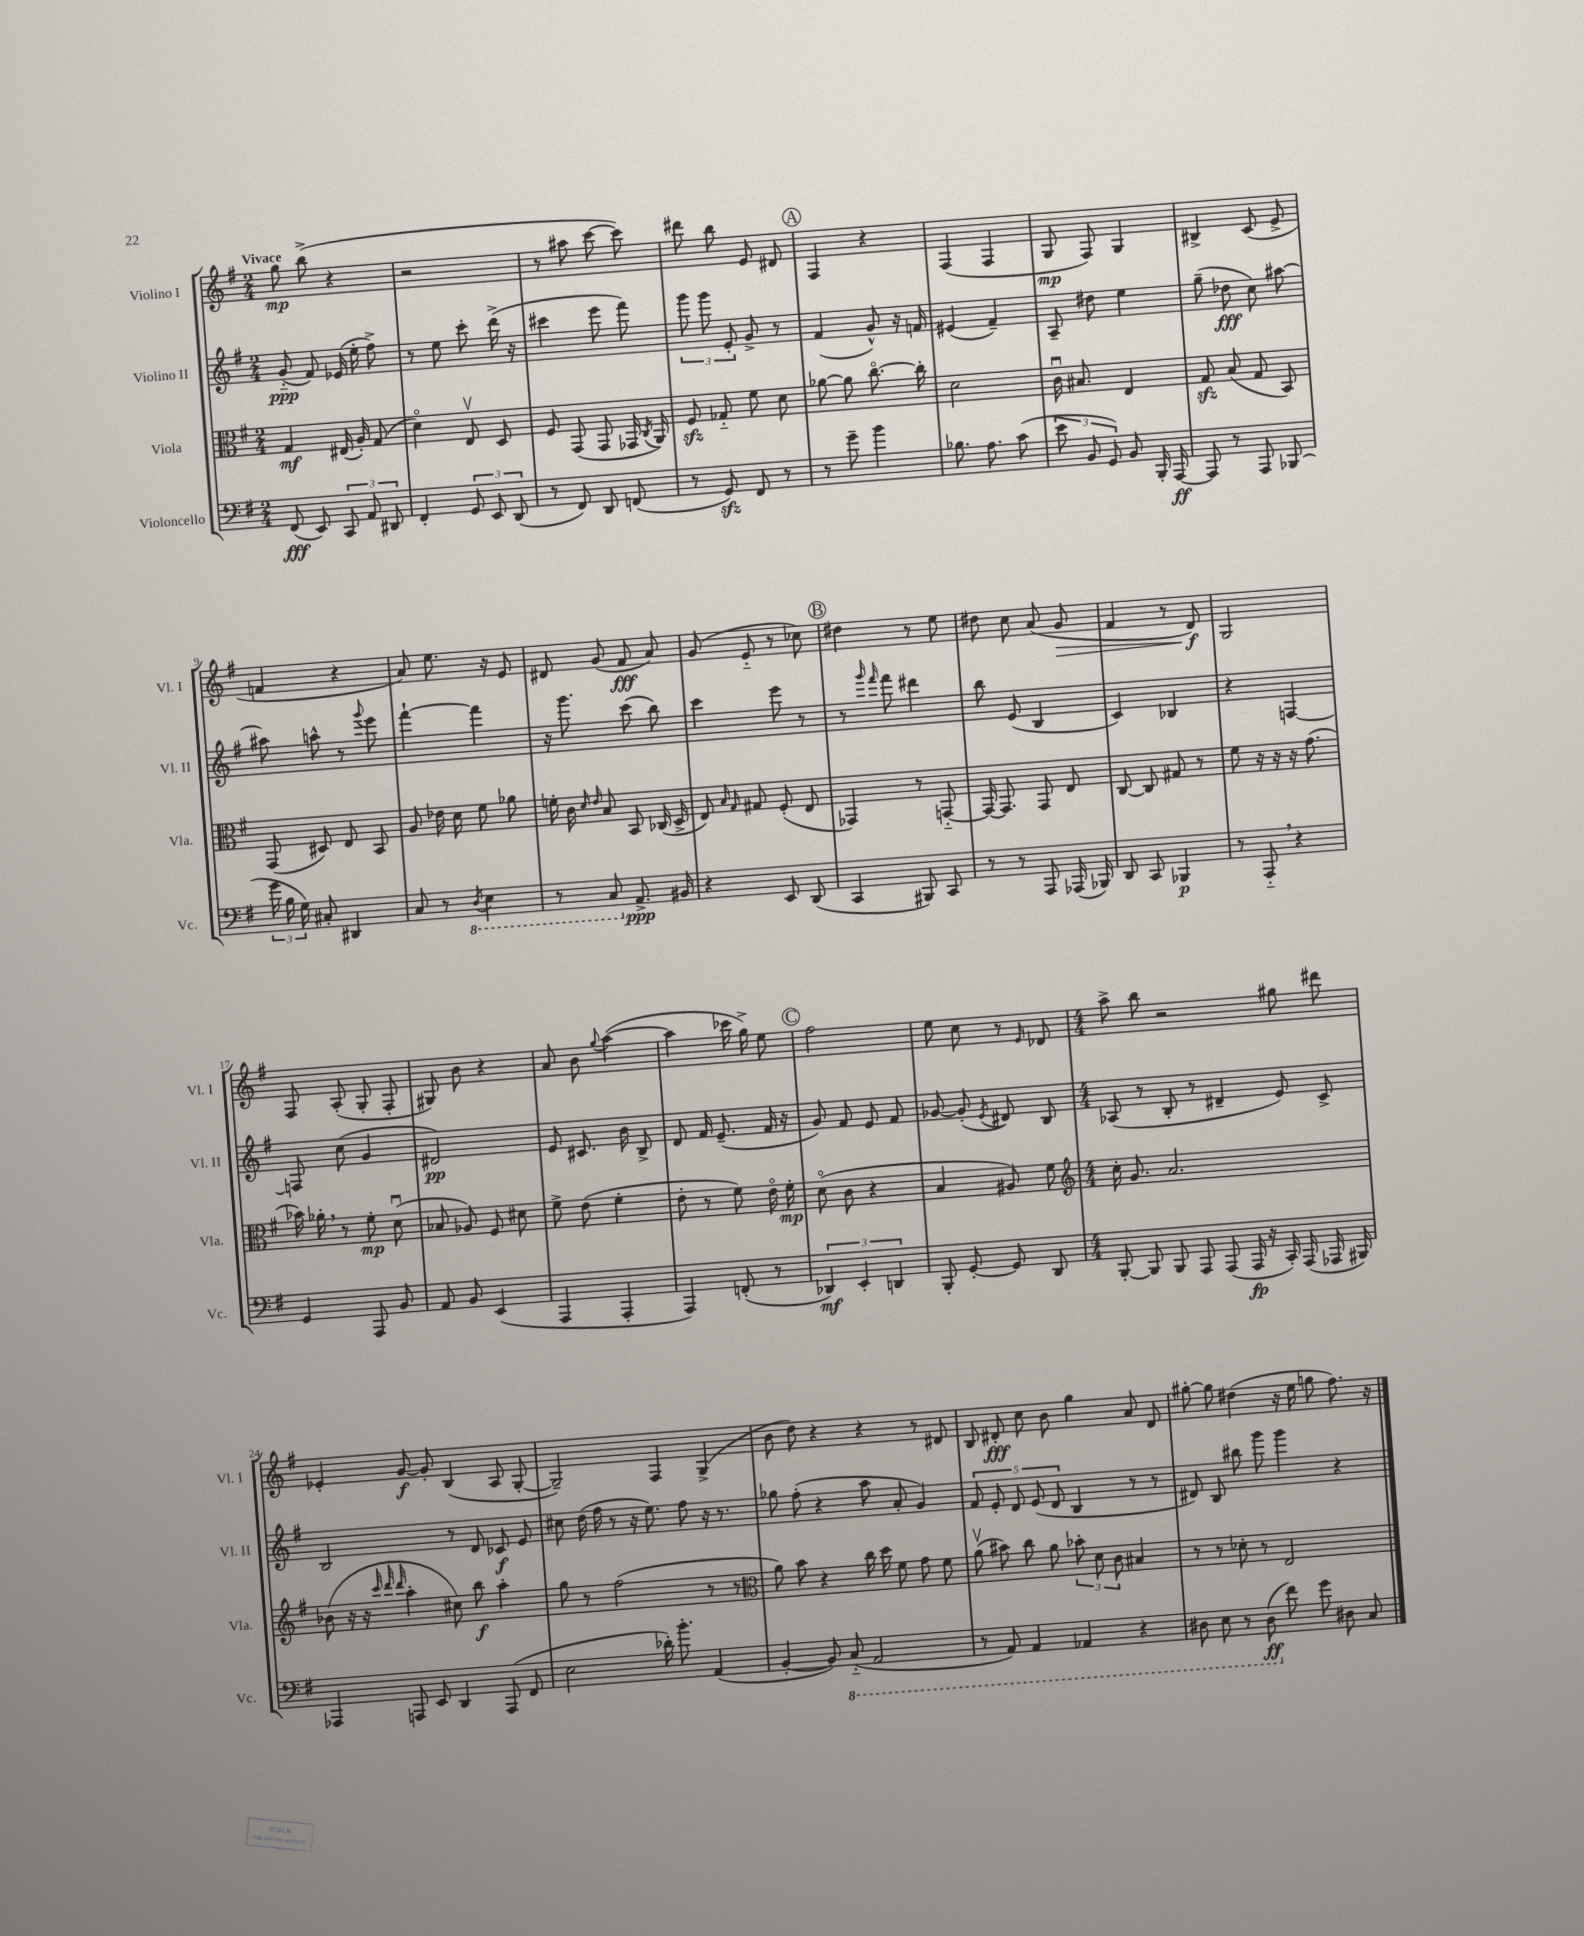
<<
\new StaffGroup <<
\new Staff = "s0" \with { instrumentName = "Violino I" shortInstrumentName = "Vl. I" } {
    \clef treble \key g \major \numericTimeSignature \time 2/4 \tempo "Vivace"
    \autoBeamOff g''8\mp b''8->( r4 |
    r2 |
    r8 ais''8 c'''8~ c'''8) |
    dis'''8 b''8 e'8 dis'8 |
    \mark \markup { \circle "A" } fis4 r4 |
    fis4( fis4 |
    g8\mp fis8) g4 |
    bis4-> c'8( e'8-> |
    f'4 r4 |
    a'8) e''8. r16 e'8 |
    dis'8 g'8( fis'8\fff a'8) |
    g'8( e'8-_ r8 ces''8) |
    \mark \markup { \circle "B" } dis''4 r8 e''8 |
    dis''8 c''8 a'8( g'8\> |
    fis'4 r8 d'8\f\!) |
    g2 |
    fis8 a8-.( g8-. fis8-. |
    gis8) b'8 r4 |
    a'8 b'8 \appoggiatura { g''8 } a''4~( |
    a''4 ces'''16 g''16->) e''8 |
    \mark \markup { \circle "C" } fis''2 |
    e''8 c''8 r8 \grace { e'16 } des'8 |
    \numericTimeSignature \time 4/4 a''8-> b''8 r2 gis''8 dis'''8 |
    ees'4-. g'8~\f g'8-. b4( a8 g8~-. |
    g2--) fis4 g4->( |
    b'8 d''8) r4 r4 r8 dis'8 |
    b8 dis'8-.\fff c''8 b'8 g''4 a'8 dis'8 |
    gis''8~-. gis''8 dis''4( r16 e''16 g''8 fis''8.) r16 \bar "|." |
}
\new Staff = "s1" \with { instrumentName = "Violino II" shortInstrumentName = "Vl. II" } {
    \clef treble \key g \major \numericTimeSignature \time 2/4
    \autoBeamOff g'8-_\ppp( fis'8) ees'16( e''16-. fis''8->) |
    r8 e''8 c'''8-. d'''16->( r16 |
    cis'''4 e'''8 fis'''8) |
    \tuplet 3/2 { g'''8 g'''8 e'8-. } g'8-> r8 |
    \mark \markup { \circle "A" } fis'4( g'8-^) r16 f'16 |
    eis'4( fis'4--) |
    a8-- dis''8 e''4 |
    g''8--( des''8\fff c''8) ais''8~ |
    ais''8 a''8-^ r8 \appoggiatura { g'''8 } e'''8 |
    fis'''4~-! fis'''4 |
    r16 g'''8. c'''8( b''8) |
    c'''4 e'''8 r8 |
    \mark \markup { \circle "B" } r8 \grace { g'''16 fis'''16 } fis'''8 dis'''4 |
    b''8 e'8( b4 |
    c'4) bes4 |
    r4 f4~ |
    f8 c''8( g'4 |
    dis'2\pp) |
    e'8 cis'8. b'16 b8-> |
    d'8 fis'16 e'8.--( fis'16 r16 |
    \mark \markup { \circle "C" } g'8) fis'8 e'8 fis'8 |
    ges'8~ ges'8-.( \acciaccatura { e'8 } dis'8) b8 |
    \numericTimeSignature \time 4/4 aes8( r8 b8-. r8 dis'4-- e'8) c'8-> |
    b2 r8 d'8 ces'8\f e'8 |
    cis''8 d''16( fis''16 r8 r16 e''8.) fis''8 r16 r8. |
    ges''8 fis''8-.( r4 a''8 a'8-. g'4) |
    \tuplet 5/4 { fis'8 e'8-. d'8 e'8( d'8 } b4 r8 r8 |
    dis'8) b8 bis''8 g'''8 g'''4 r4 \bar "|." |
}
\new Staff = "s2" \with { instrumentName = "Viola" shortInstrumentName = "Vla." } {
    \clef alto \key g \major \numericTimeSignature \time 2/4
    \autoBeamOff g4\mf eis16( a16-.) g8( |
    d'4\flageolet) e8\upbow d8 |
    fis8 g,8( g,8 ges,16 \acciaccatura { c8 } a,16) |
    fis8\sfz ges8-_ fis'8 d'8 |
    \mark \markup { \circle "A" } aes'8~ aes'8 c''8.~\flageolet c''16-. |
    d'2 |
    c'16\downbow bis8. e4 |
    g8\sfz b8( g8 b,8) |
    g,8( dis8) e8 b,8 |
    a8 ees'16 d'16 fis'8 aes'8 |
    f'16-. c'16 \grace { d'16 e'16 } b8 b,8 ces16( d16-> |
    e8) \grace { b16 g16 } gis8 fis8-.( e8 |
    \mark \markup { \circle "B" } ges,4) r8 g,8~-_ |
    g,16~ g,8. g,8 e8 |
    c8~ c8 gis8 r8 |
    fis'8 r16 r16 r16 g'8.( |
    bes'16) aes'16-. \breathe r8 fis'8-.\mp d'8\downbow( |
    bes8 aes8) fis8 dis'8 |
    fis'8-> e'8( fis'4-. |
    e'8-. r8 fis'8) e'16\flageolet fis'16-.\mp |
    \mark \markup { \circle "C" } d'8\flageolet( c'8 r4 |
    b4 ais8) fis'8 |
    \numericTimeSignature \time 4/4 \clef treble c''16-. g'8. a'2. |
    bes'8( r16 r16 \grace { c'''32 d'''32 d'''32 } a''4-. cis''8) b''8\f a''4-. |
    g''8 r8 fis''2( r8 r8 |
    \clef alto a'8) b'8 r4 c''16 d''16 fis'8 g'8 fis'8 |
    a'8\upbow( bis'8) c''8 a'8 \tuplet 3/2 { bes'8-. d'8 c'8 } bis4 |
    r8 r8 des'8-. r8 e2 \bar "|." |
}
\new Staff = "s3" \with { instrumentName = "Violoncello" shortInstrumentName = "Vc." } {
    \clef bass \key g \major \numericTimeSignature \time 2/4
    \autoBeamOff fis,8\fff( e,8) \tuplet 3/2 { c,8 a,8 dis,8 } |
    fis,4-. \tuplet 3/2 { g,8 e,8 d,8( } |
    r8 fis,8) d,8 f,8( |
    r8 g,8\sfz) fis,8 r8 |
    \mark \markup { \circle "A" } r8 g'8-- b'4 |
    bes8. a8. c'8( |
    \tuplet 3/2 { e'8 b,8 g,8) } b,8 b,,16-. a,,16~\ff |
    a,,8 r8 a,,8 bes,,8( |
    \tuplet 3/2 { g'16 b16 g16) } cis8-. dis,4 |
    c8 r8 \ottava #-1 \acciaccatura { d,8 } e,4 |
    r8 c,8 \ottava #0 a,8.->\ppp bis,16 |
    r4 e,8 d,8( |
    \mark \markup { \circle "B" } c,4 bis,,8) c,8 |
    r8 r8 a,,8 aes,,16( bes,,16) |
    d,8 c,8 bes,,4\p |
    r8 a,,8-_ \breathe r4 |
    g,4 a,,8 b,8 |
    a,8 b,8 e,4( |
    a,,4 a,,4-. |
    a,,4) f,8-.( r8 |
    \mark \markup { \circle "C" } \tuplet 3/2 { des,4\mf) e,4-. d,4 } |
    b,,8-. g,8~-. g,8 d,8 |
    \numericTimeSignature \time 4/4 b,,8~-. b,,8 b,,8 a,,8 a,,8( a,,16\fp r16 c,16-.) a,,16( aes,,16 bis,,16) |
    aes,,4 a,,8 e,8 d,4 a,,8( fis,8 |
    e2 des'16-.) b'8.-. a,4( |
    b,4~-. b,8) \ottava #-1 c,8-_( a,,2 |
    r8 a,,8) a,,4 aes,,4 r4 |
    dis,8 e,8 r8 dis,8\ff( \ottava #0 fis'8) g'8 dis8 c8 \bar "|." |
}
>>
>>
